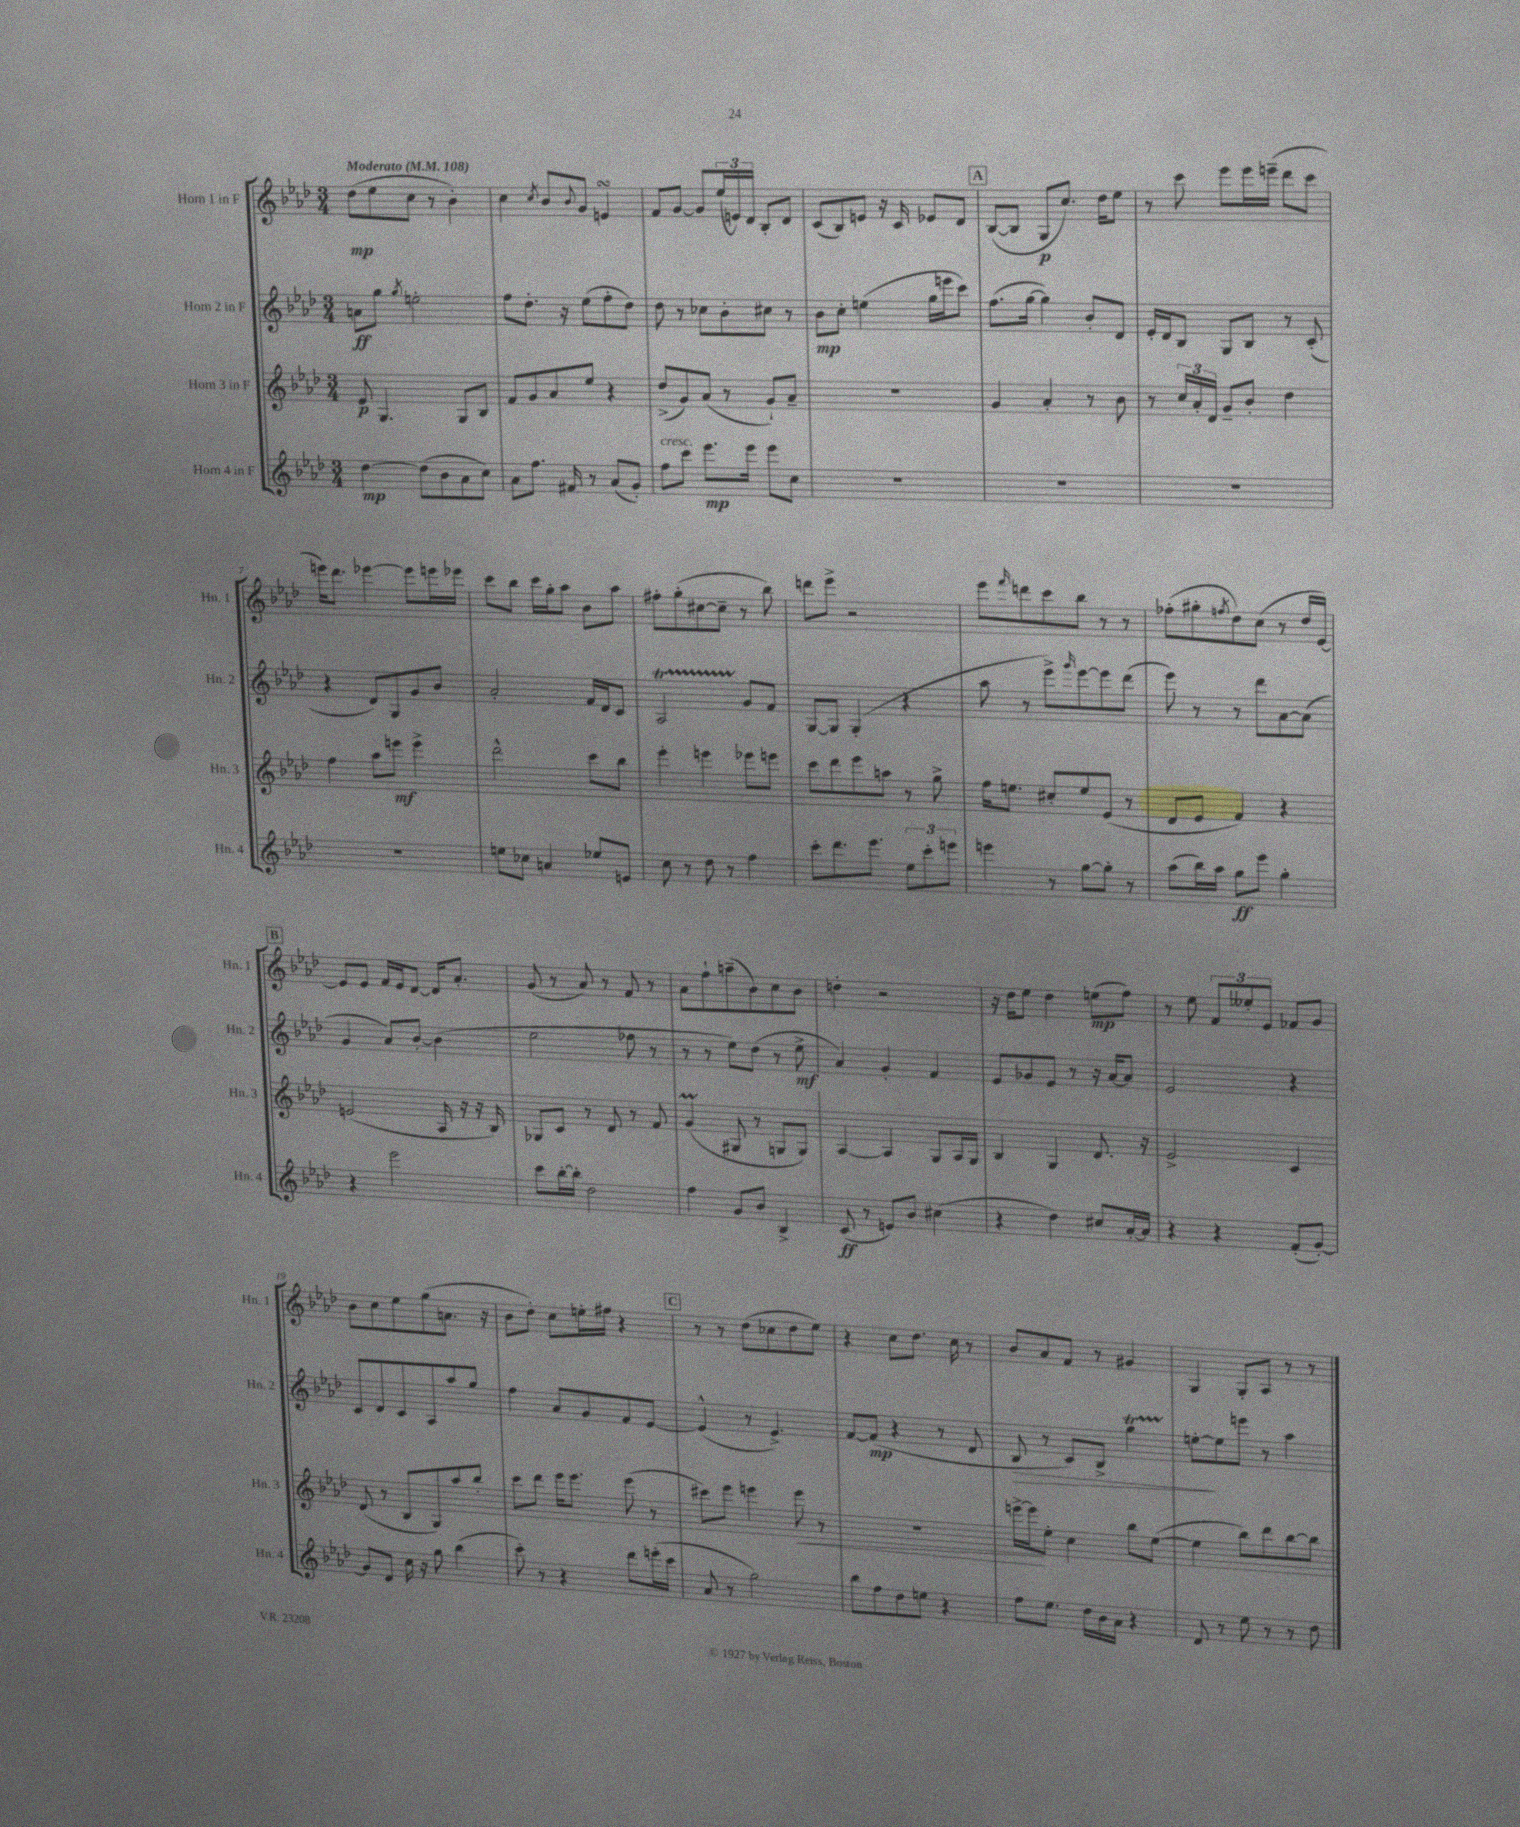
<<
\new StaffGroup <<
\new Staff = "s0" \with { instrumentName = "Horn 1 in F" shortInstrumentName = "Hn. 1" } {
    \clef treble \key aes \major \numericTimeSignature \time 3/4 \tempo "Moderato" 4 = 108
    des''8\mp( ees''8 c''8 r8 bes'4-.) |
    c''4 \acciaccatura { c''8 } bes'8 \appoggiatura { bes'8 } g'8 e'4\turn |
    f'8 g'8~ g'8 \tuplet 3/2 { ees''16( e'16) des'16 } bes8-. des'8 |
    c'8( bes8) e'8 r16 c'16 ees'8 des'8 |
    \mark \markup { \box "A" } bes8~( bes8 g8\p c''8.) des''16 ees''8 |
    r8 c'''8 ees'''8 ees'''16 e'''16--( des'''8 c'''8 |
    e'''16) des'''8. ees'''4~ ees'''8 e'''16 ees'''16 |
    c'''8 bes''8 c'''16 g''16-. aes''8 bes'8 aes''8 |
    fis''8-. g''8-.( cis''8~ cis''8-- r8 bes''8) |
    d'''8 ees'''8-> r2 |
    ees'''8 \grace { f'''16 } d'''8 c'''8 bes''8 r8 r8 |
    fes''8-.( gis''8-. \acciaccatura { f''8 } des''8) c''8( r8 des''16 ees'16~) |
    \mark \markup { \box "B" } ees'8 ees'8 f'16 ees'16 des'8~ des'16 aes'8.-. |
    g'8( r8 aes'8) r8 f'8 r8 |
    aes'8 f''8-! a''8--( bes'8) c''8 bes'8 |
    d''4-. r2 |
    r16 des''16 ees''8 des''4 e''8\mp( f''8) |
    r8 ees''8 \tuplet 3/2 { f'8 eeses''8-. ees'8 } fes'8 g'8 |
    bes'8 c''8 ees''8 g''8( a'8. r16 |
    bes'8 des''8-.) c''8 e''16-. fis''16 r4 |
    \mark \markup { \box "C" } r8 r8 des''8( ces''8 des''8 ees''8) |
    r4 c''8 des''8. c''16 r8 |
    bes'8 aes'8 f'8 r8 gis'4 |
    g4 g8-. aes8 r8 r8 \bar "|." |
}
\new Staff = "s1" \with { instrumentName = "Horn 2 in F" shortInstrumentName = "Hn. 2" } {
    \clef treble \key aes \major \numericTimeSignature \time 3/4
    a'8\ff g''8 \acciaccatura { g''8 } e''2-. |
    f''8 des''8.-. r16 ees''8( f''8-. des''8) |
    des''8 r8 ces''8 bes'8-. cis''8 r8 |
    bes'8\mp c''8-. e''4( g''16 e'''16 c'''8) |
    \mark \markup { \box "A" } f''8.( g''16~ g''4) bes'8-. des'8 |
    ees'16-. des'16 bes8 g8 bes8 r8 c'8-.( |
    r4 des'8) g8 g'8 bes'8 |
    aes'2-. f'16 des'16 c'8 |
    aes2\startTrillSpan g'8\stopTrillSpan f'8 |
    g8~ g8 g4-.( r4 |
    aes''8 r8 ees'''8->) \grace { g'''16 } ees'''8~ ees'''8 des'''8( |
    ees'''8) r8 r8 des'''8 aes'8~ aes'8( |
    \mark \markup { \box "B" } g'4 aes'8) bes'8~-. bes'4( |
    ees''2 fes''8 r8 |
    r8 r8 ees''8) des''8( r8 ees''8->\mf |
    aes'4) g'4-. f'4 |
    ees'8 ges'8 ees'8 r8 r16 aes'16~ aes'8 |
    ees'2 r4 |
    c'8 des'8 c'8 aes8 aes''8 g''8 |
    f''4 aes'8 g'8 f'8 ees'8~ |
    \mark \markup { \box "C" } ees'4-^( r8 ees'4.->) |
    f'8~ f'8\mp( r4 r8 des'8 |
    bes8\> r8 c'8) bes8-> g''4\startTrillSpan |
    e''8~-.\stopTrillSpan\! e''8 e'''8 r8 aes''4 \bar "|." |
}
\new Staff = "s2" \with { instrumentName = "Horn 3 in F" shortInstrumentName = "Hn. 3" } {
    \clef treble \key aes \major \numericTimeSignature \time 3/4
    ees'8\p g4. g8 bes8 |
    f'8 g'8 aes'8 ees''8 r4 |
    des''8->( g'8) aes'8( r8 g'8-!) aes'8-- |
    R2. |
    \mark \markup { \box "A" } g'4 aes'4-. r8 bes'8 |
    r8 \tuplet 3/2 { c''16 aes'16-. des'16 } g'8-- bes'8-. des''4 |
    f''4 aes''8 e'''8\mf e'''4-> |
    des'''2-^ c'''8 bes''8 |
    ees'''4-. e'''4 ees'''8 e'''8 |
    c'''8 des'''8 ees'''8 a''8 r8 g''8-> |
    f''16 e''8. cis''8-. e''8 ees'8( r8 |
    des'8 ees'8 f'4) r4 |
    \mark \markup { \box "B" } e'2( aes16 r16 r16 bes16) |
    ges8 c'8 r8 des'8 r8 f'8 |
    g'4\prall( gis8 r8 g8 g8) |
    aes4~ aes4 g8 aes16 g16 |
    bes4 g4 des'8. r16 |
    ees'2-> c'4 |
    des'8( r8 bes8 g8) aes''8 bes''8-. |
    c'''8 des'''8 ees'''16 ees'''8. ees'''8( r8 |
    \mark \markup { \box "C" } cis'''8) ees'''8 e'''4 e'''8\< r8 |
    R2. |
    e'''16~-> e'''16\! ees''8-. c''4 bes''8 ees''8~( |
    ees''4 bes''8) des'''8 bes''8~ bes''8 \bar "|." |
}
\new Staff = "s3" \with { instrumentName = "Horn 4 in F" shortInstrumentName = "Hn. 4" } {
    \clef treble \key aes \major \numericTimeSignature \time 3/4
    des''4~\mp des''8( bes'8 aes'8 c''8) |
    aes'8 f''8. fis'16 r8 aes'8( g'8-.) |
    f''8^\markup { \italic "cresc." } c'''8 ees'''8.\mp ees'''16 ees'''8 c''8 |
    R2. |
    \mark \markup { \box "A" } R2. |
    R2. |
    R2. |
    e''8 ces''8 a'4 ees''8 e'8 |
    c''8 r8 des''8 r8 f''4 |
    c'''8-. des'''8. ees'''8. \tuplet 3/2 { ees''8 c'''8-. e'''8 } |
    e'''4 r8 g''8~ g''8-. r8 |
    aes''8( bes''16) aes''16 g''8\ff ees'''8 g''4-. |
    \mark \markup { \box "B" } r4 ees'''2 |
    c'''8 bes''16~-. bes''16-. des''2 |
    f''4 g'8 bes'8 bes4-> |
    c'8\ff( r8 e'8) bes'8 cis''4( |
    r4 des''4) cis''8 aes'16~-. aes'16 |
    r4 r4 f'8-.( g'8~-.) |
    g'8 des'8 c''16 r16 g''8 bes''4( |
    c'''8-.) r8 r4 des'''8 e'''16-.( c'''16 |
    \mark \markup { \box "C" } aes'8 r8 g''2) |
    bes''8 f''8 des''8 e''8 r4 |
    f''8 ees''8. des''16 bes'16 aes'16 r4 |
    des'8 r8 ees''8 r8 r8 des''8 \bar "|." |
}
>>
>>
